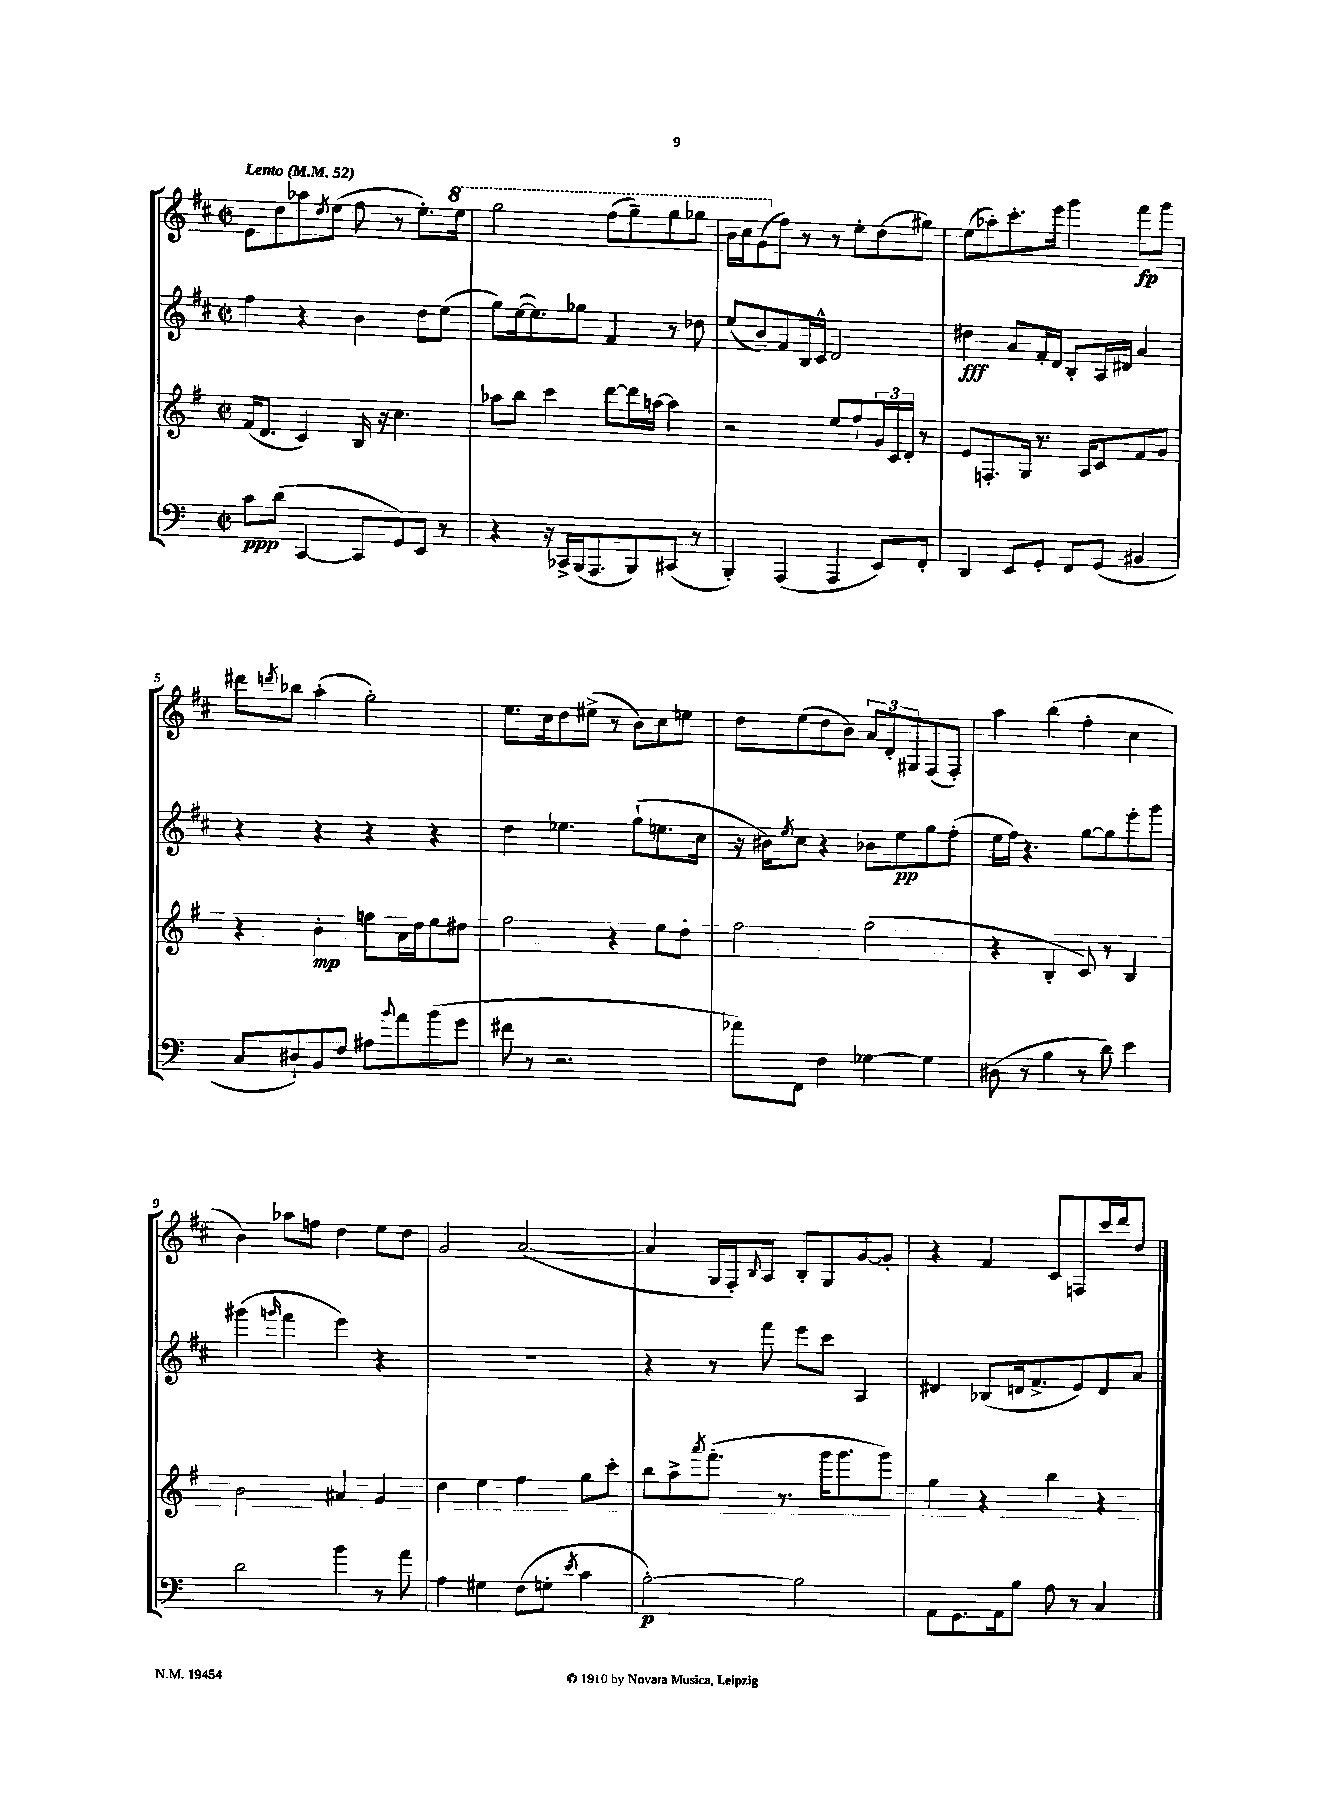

**kern	**dynam	**kern	**dynam	**kern	**dynam	**kern	**dynam
*part4	*part4	*part3	*part3	*part2	*part2	*part1	*part1
*staff4	*staff4	*staff3	*staff3	*staff2	*staff2	*staff1	*staff1
*clefF4	*	*clefG2	*	*clefG2	*	*clefG2	*
*k[]	*	*k[f#]	*	*k[f#c#]	*	*k[f#c#]	*
*M2/2	*	*M2/2	*	*M2/2	*	*M2/2	*
*met(c|)	*	*met(c|)	*	*met(c|)	*	*met(c|)	*
*MM52	*	*MM52	*	*MM52	*	*MM52	*
=1	=1	=1	=1	=1	=1	=1	=1
!	!	!	!	!	!	!LO:TX:a:B:t=Lento	!
8c\L	ppp	(16f#/KL	.	4ff#\	.	8e\L	.
.	.	8.d/J	.	.	.	.	.
(8d\J	.	.	.	.	.	8dd\	.
[4CC/	.	4c/)	.	4r	.	8aa-X\	.
.	.	.	.	.	.	8qdd/	.
.	.	.	.	.	.	(8ee\J	.
8CC/L]	.	16B/	.	4b\	.	8ff#\	.
.	.	16r	.	.	.	.	.
8GG/)	.	4.cc\	.	.	.	8r	.
8EE/J	.	.	.	8dd\L	.	8.ee'\L)	.
8r	.	.	.	(8ee\J	.	.	.
*	*	*	*	*	*	*8va	*
.	.	.	.	.	.	16eee\Jk	.
=2	=2	=2	=2	=2	=2	=2	=2
4r	.	8aa-X\L	.	8gg\L)	.	2ggg\	.
.	.	8bb\J	.	([16ee\k	.	.	.
.	.	.	.	8.ee\])	.	.	.
16r	.	4ccc\	.	.	.	.	.
16CC-X^/LL	.	.	.	.	.	.	.
(16BBB/J	.	.	.	8gg-X\J	.	.	.
8.AAA/	.	.	.	.	.	.	.
.	.	[8ddd\L	.	4f#/	.	(8fff#\L	.
8BBB/)	.	16ddd\L]	.	.	.	8ggg~\)	.
.	.	[16aan\JJ	.	.	.	.	.
(8CC#X/J	.	4aa\]	.	8r	.	8ggg\	.
8r	.	.	.	8dd-X\	.	8ggg-X\J	.
=3	=3	=3	=3	=3	=3	=3	=3
4BBB'/)	.	2r	.	(8ee/L	.	16bb\LL	.
.	.	.	.	.	.	16ccc#\J	.
.	.	.	.	8b~/)	.	(8gg\	.
*	*	*	*	*	*	*X8va	*
(4AAA/	.	.	.	8f#/	.	8ff#\J)	.
.	.	.	.	16B/L	.	8r	.
.	.	.	.	16c#^^/JJ	.	.	.
4AAA/	.	8ee/L	.	2d/	.	8r	.
.	.	8ff#`/	.	.	.	8ee'\L	.
8EE/L)	.	24g/L	.	.	.	(8dd\	.
.	.	24c/	.	.	.	.	.
.	.	24d'/JJ	.	.	.	.	.
8FF'/J	.	8r	.	.	.	8gg#X\J)	.
=4	=4	=4	=4	=4	=4	=4	=4
4DD/	.	8e/L	.	4dd#X\	fff	(8ee\L	.
.	.	8.Fn'/	.	.	.	8aa-X'\)	.
8EE/L	.	.	.	8a/L	.	8.ccc#'\	.
.	.	16G/Jk	.	.	.	.	.
8GG'/J	.	8.r	.	16f#'/L	.	.	.
.	.	.	.	16d/JJ	.	16eee\Jk	.
8FF/L	.	.	.	8B'/L	.	4ggg\	.
.	.	16A/KL	.	.	.	.	.
(8GG/J	.	8c/	.	16A/L	.	.	.
.	.	.	.	16d#X/JJ	.	.	.
4BB#X/	.	8f#/	.	4a/	.	8fff#\L	fp
.	.	8g/J	.	.	.	8ggg\J	.
!!LO:LB:g=z
=5	=5	=5	=5	=5	=5	=5	=5
8C/L	.	4r	.	4r	.	8ddd#X\L	.
.	.	.	.	.	.	8qdddn/	.
8D#X`/)	.	.	.	.	.	8bb-X\J	.
8BB/	.	4b'\	mp	4r	.	(4aa'\	.
8F/J	.	.	.	.	.	.	.
8A#X\L	.	8ffn\L	.	4r	.	2gg'\)	.
8qqb/	.	.	.	.	.	.	.
8a\	.	16a\L	.	.	.	.	.
.	.	16dd\J	.	.	.	.	.
(8b\	.	8ee\	.	4r	.	.	.
8g\J	.	8dd#X\J	.	.	.	.	.
=6	=6	=6	=6	=6	=6	=6	=6
8f#X\	.	2ff#\	.	4dd\	.	8.ee\L	.
8r	.	.	.	.	.	.	.
.	.	.	.	.	.	16cc#\k	.
2.r	.	.	.	4.ee-X\	.	8dd\	.
.	.	.	.	.	.	(8ee#X^\J	.
.	.	4r	.	.	.	8r	.
.	.	.	.	(8gg`\L	.	8b\L)	.
.	.	8ee\L	.	8.een\	.	8cc#\	.
.	.	8dd'\J	.	.	.	8een\J	.
.	.	.	.	16cc#\Jk	.	.	.
=7	=7	=7	=7	=7	=7	=7	=7
8a-X\L)	.	2ff#\	.	16r	.	8dd\L	.
.	.	.	.	16b#X\KL)	.	.	.
.	.	.	.	8qee/	.	.	.
8FF\J	.	.	.	8cc#\J	.	(8ee\	.
4F\	.	.	.	4r	.	8dd\	.
.	.	.	.	.	.	8b\J)	.
[4G-X\	.	(2gg\	.	8b-X\L	.	12a/L	.
.	.	.	.	.	.	12d'/	.
.	.	.	.	8ee\	pp	.	.
.	.	.	.	.	.	12G#X/	.
4G-\]	.	.	.	8gg\	.	(8F#/	.
.	.	.	.	(8ff#'\J	.	8F#'/J)	.
=8	=8	=8	=8	=8	=8	=8	=8
(8D#X\	.	4r	.	16ee\LL	.	4aa\	.
.	.	.	.	16ff#\JJ)	.	.	.
8r	.	.	.	4.r	.	.	.
4B\	.	4B'/	.	.	.	(4bb\	.
8r	.	8c/)	.	[8gg\L	.	4ff#'\	.
8d\)	.	8r	.	8gg\]	.	.	.
4e\	.	4B/	.	8eee'\	.	4cc#\	.
.	.	.	.	8ggg\J	.	.	.
!!LO:LB:g=z
=9	=9	=9	=9	=9	=9	=9	=9
2d\	.	2b\	.	(4ggg#X\	.	4b\)	.
.	.	.	.	16qqgggn/	.	.	.
.	.	.	.	4fff#\	.	8aa-X\L	.
.	.	.	.	.	.	8ffn\J	.
4b\	.	4a#X/	.	4eee\)	.	4dd\	.
8r	.	4g/	.	4r	.	8ee\L	.
8a\	.	.	.	.	.	8dd\J	.
=10	=10	=10	=10	=10	=10	=10	=10
4A\	.	4dd\	.	1r	.	2g/	.
4G#X\	.	4ee\	.	.	.	.	.
(8F\L	.	4ff#\	.	.	.	([2a/	.
8Gn'\J	.	.	.	.	.	.	.
8qe/	.	.	.	.	.	.	.
4c\	.	8gg\L	.	.	.	.	.
.	.	8ccc'\J	.	.	.	.	.
=11	=11	=11	=11	=11	=11	=11	=11
[2B'\)	p	8bb\L	.	4r	.	4a/]	.
.	.	8aa^\	.	.	.	.	.
.	.	8qaaa/	.	.	.	.	.
.	.	(8.fff#'\J	.	8r	.	16G/LL	.
.	.	.	.	.	.	16F#'/J)	.
.	.	.	.	.	.	8qqB/	.
.	.	.	.	8fff#\	.	8A/J	.
.	.	8.r	.	.	.	.	.
2B\]	.	.	.	8eee\L	.	8B'/L	.
.	.	16ggg\KL	.	8ccc#\J	.	8G/	.
.	.	8.ggg\	.	.	.	.	.
.	.	.	.	4A/	.	[8g/	.
.	.	8ggg\J)	.	.	.	8g'/J]	.
=12	=12	=12	=12	=12	=12	=12	=12
8AA\L	.	4gg\	.	4d#X/	.	4r	.
8.GG\	.	.	.	.	.	.	.
.	.	4r	.	(8B-X/L	.	4f#/	.
16AA\k	.	.	.	.	.	.	.
8B\J	.	.	.	16dn/k	.	.	.
.	.	.	.	8.f#^/	.	.	.
8A\	.	4bb\	.	.	.	8c#/L	.
8r	.	.	.	8e/)	.	8Fn/	.
4C/	.	4r	.	8d/	.	16ccc#/L	.
.	.	.	.	.	.	16ddd/J	.
.	.	.	.	8a/J	.	8dd/J	.
==	==	==	==	==	==	==	==
*-	*-	*-	*-	*-	*-	*-	*-
